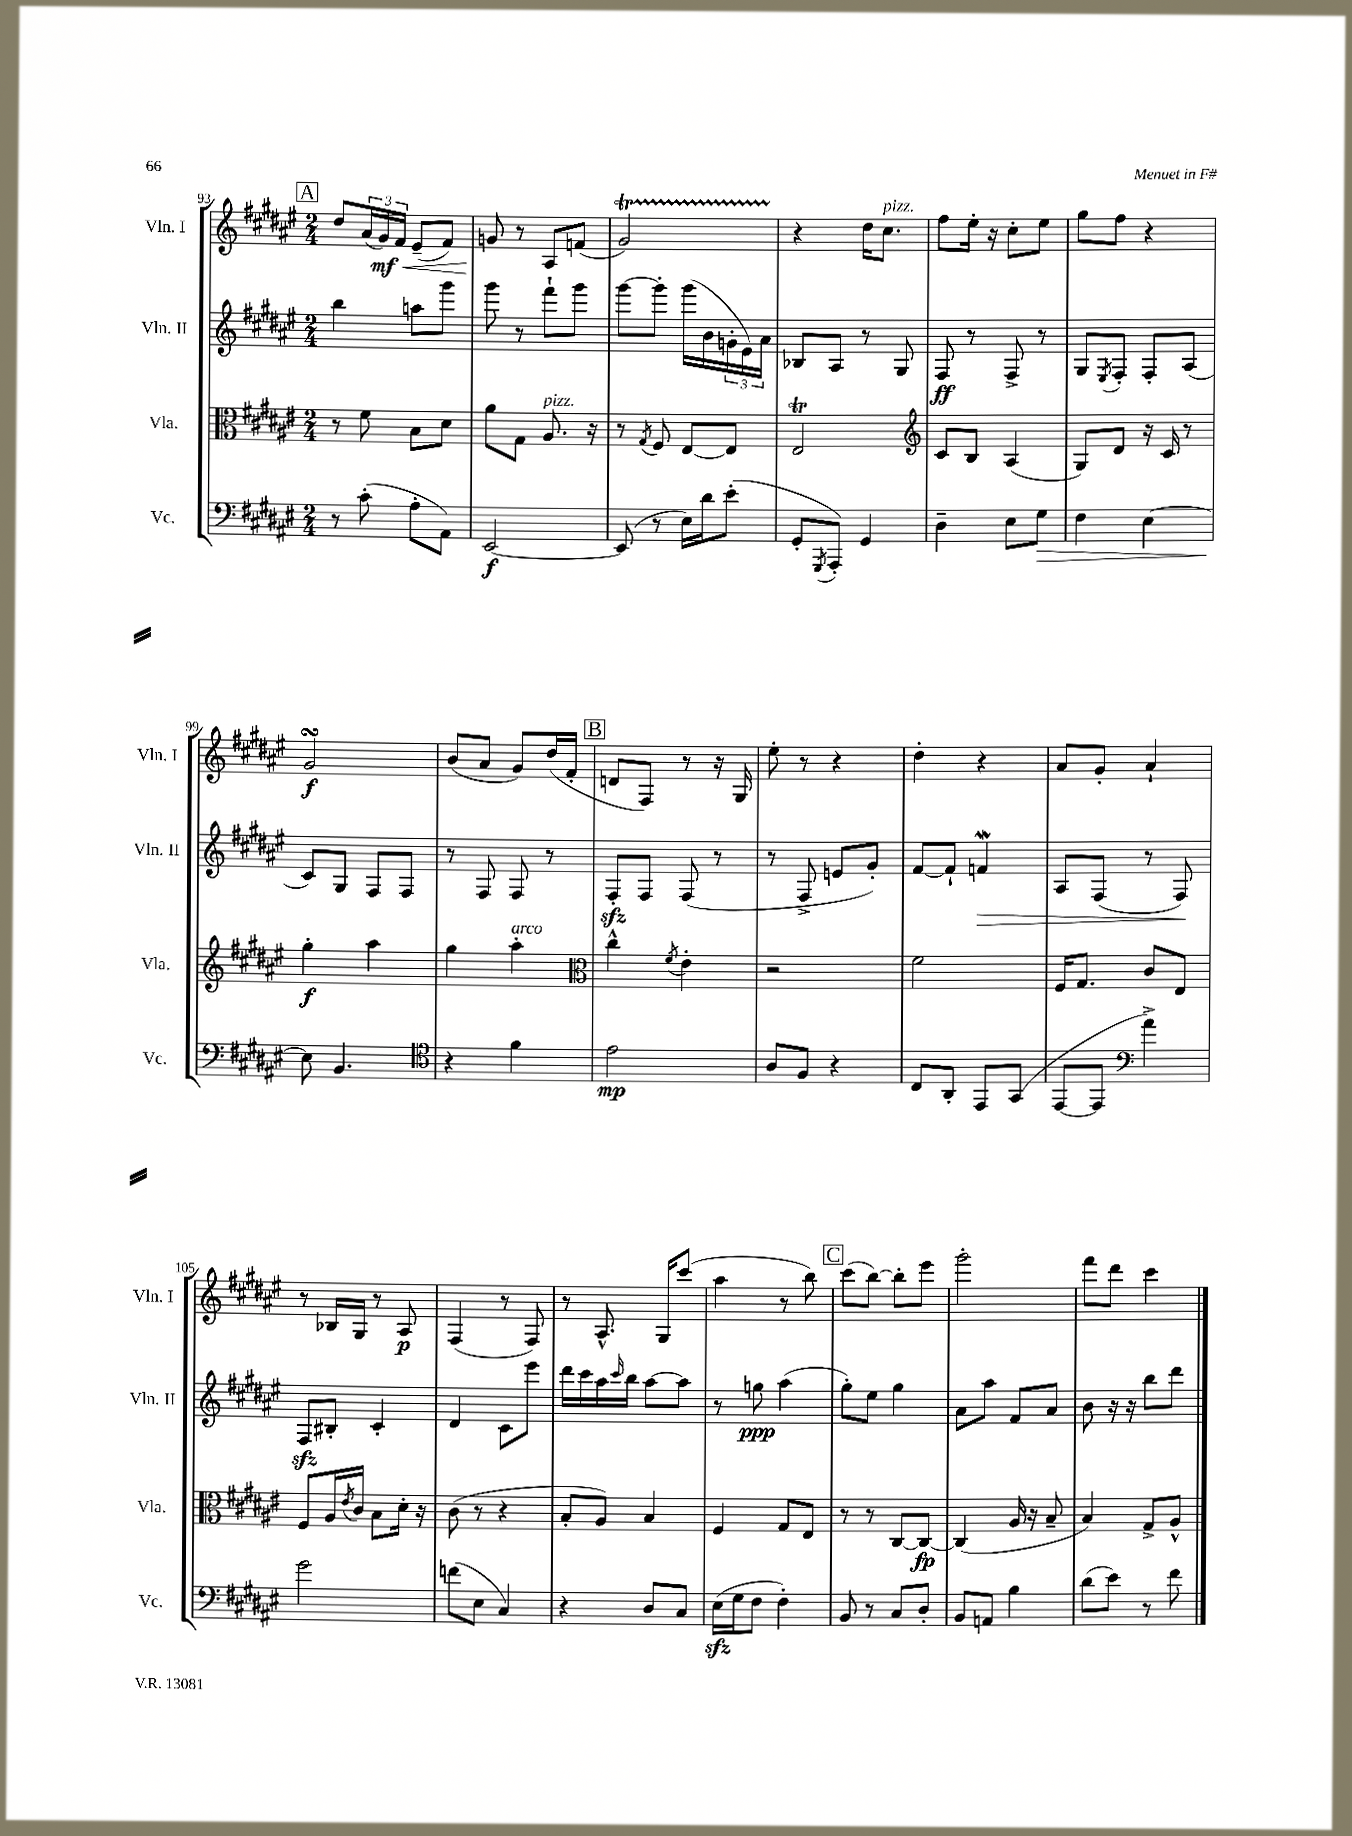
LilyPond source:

<<
\new StaffGroup <<
\new Staff = "s0" \with { instrumentName = "Vln. I" shortInstrumentName = "Vln. I" } {
    \clef treble \key fis \major \numericTimeSignature \time 2/4
    \mark \markup { \box "A" } dis''8 \tuplet 3/2 { ais'16( gis'16\mf\<) fis'16 } eis'8--( fis'8) |
    g'8\! r8 ais8 f'8( |
    gis'2\startTrillSpan) |
    r4\stopTrillSpan dis''16 cis''8.^\markup { \italic "pizz." } |
    fis''8 eis''16-. r16 cis''8-. eis''8 |
    gis''8 fis''8 r4 |
    gis'2\turn\f |
    b'8( ais'8 gis'8) dis''16( fis'16-. |
    \mark \markup { \box "B" } d'8 fis8) r8 r16 gis16 |
    eis''8-. r8 r4 |
    dis''4-. r4 |
    ais'8 gis'8-. ais'4-! |
    r8 bes16 gis16 r8 ais8\p |
    fis4( r8 fis8) |
    r8 ais8.-^ gis16 cis'''8( |
    ais''4 r8 b''8) |
    \mark \markup { \box "C" } cis'''8( b''8~) b''8-. eis'''8 |
    gis'''2-. |
    fis'''8 dis'''8 cis'''4 \bar "|." |
}
\new Staff = "s1" \with { instrumentName = "Vln. II" shortInstrumentName = "Vln. II" } {
    \clef treble \key fis \major \numericTimeSignature \time 2/4
    \mark \markup { \box "A" } b''4 a''8 gis'''8 |
    gis'''8 r8 fis'''8-! gis'''8 |
    gis'''8~ gis'''8-. gis'''16( b'16 \tuplet 3/2 { g'16-. eis'16) ais'16 } |
    bes8 ais8 r8 gis8 |
    fis8\ff r8 fis8-> r8 |
    gis8 \acciaccatura { eis8 } fis8-. fis8-. ais8( |
    cis'8) gis8 fis8 fis8 |
    r8 fis8 fis8 r8 |
    \mark \markup { \box "B" } fis8-.\sfz fis8 fis8( r8 |
    r8 fis8-> e'8 gis'8-.) |
    fis'8~ fis'8-! f'4\mordent\> |
    ais8 fis8( r8 fis8\!) |
    fis8\sfz bis8-. cis'4-. |
    dis'4 cis'8 eis'''8 |
    dis'''16 cis'''16 ais''16 \grace { cis'''16 } b''16 ais''8~ ais''8 |
    r8 g''8\ppp ais''4( |
    \mark \markup { \box "C" } gis''8-.) eis''8 gis''4 |
    ais'8 ais''8 fis'8 ais'8 |
    b'8 r16 r16 b''8 dis'''8 \bar "|." |
}
\new Staff = "s2" \with { instrumentName = "Vla." shortInstrumentName = "Vla." } {
    \clef alto \key fis \major \numericTimeSignature \time 2/4
    \mark \markup { \box "A" } r8 fis'8 b8 dis'8 |
    ais'8 gis8 ais8.^\markup { \italic "pizz." } r16 |
    r8 \acciaccatura { gis8 } fis8 eis8~ eis8 |
    eis2\trill |
    \clef treble cis'8 b8 ais4( |
    gis8) dis'8 r16 cis'16 r8 |
    gis''4-.\f ais''4 |
    gis''4 ais''4-.^\markup { \italic "arco" } |
    \mark \markup { \box "B" } \clef alto cis''4-^ \acciaccatura { fis'8 } eis'4-. |
    r2 |
    fis'2 |
    fis16 gis8. cis'8 eis8 |
    fis8 ais16 \acciaccatura { eis'8 } cis'16 b8 dis'16-. r16 |
    cis'8( r8 r4 |
    b8-. ais8) b4 |
    fis4 gis8 eis8 |
    \mark \markup { \box "C" } r8 r8 cis8~ cis8~\fp |
    cis4( ais16 r16 b8-- |
    b4) gis8-> ais8-^ \bar "|." |
}
\new Staff = "s3" \with { instrumentName = "Vc." shortInstrumentName = "Vc." } {
    \clef bass \key fis \major \numericTimeSignature \time 2/4
    \mark \markup { \box "A" } r8 cis'8-.( ais8-. ais,8) |
    eis,2~\f |
    eis,8( r8 eis16) dis'16 eis'8-.( |
    gis,8-. \acciaccatura { gis,,8 } ais,,8-.) gis,4 |
    dis4-- eis8 gis8\> |
    fis4 eis4~ |
    eis8\! b,4. |
    \clef tenor r4 fis'4 |
    \mark \markup { \box "B" } eis'2\mp |
    ais8 fis8 r4 |
    cis8 ais,8-. eis,8 gis,8( |
    eis,8~ eis,8 \clef bass ais'4->) |
    gis'2 |
    f'8( eis8 cis4) |
    r4 dis8 cis8 |
    eis16\sfz( gis16 fis8 fis4-.) |
    \mark \markup { \box "C" } b,8 r8 cis8 dis8-. |
    b,8 a,8 b4 |
    dis'8( eis'8) r8 fis'8 \bar "|." |
}
>>
>>
\layout { \context { \Score currentBarNumber = #93 } }
